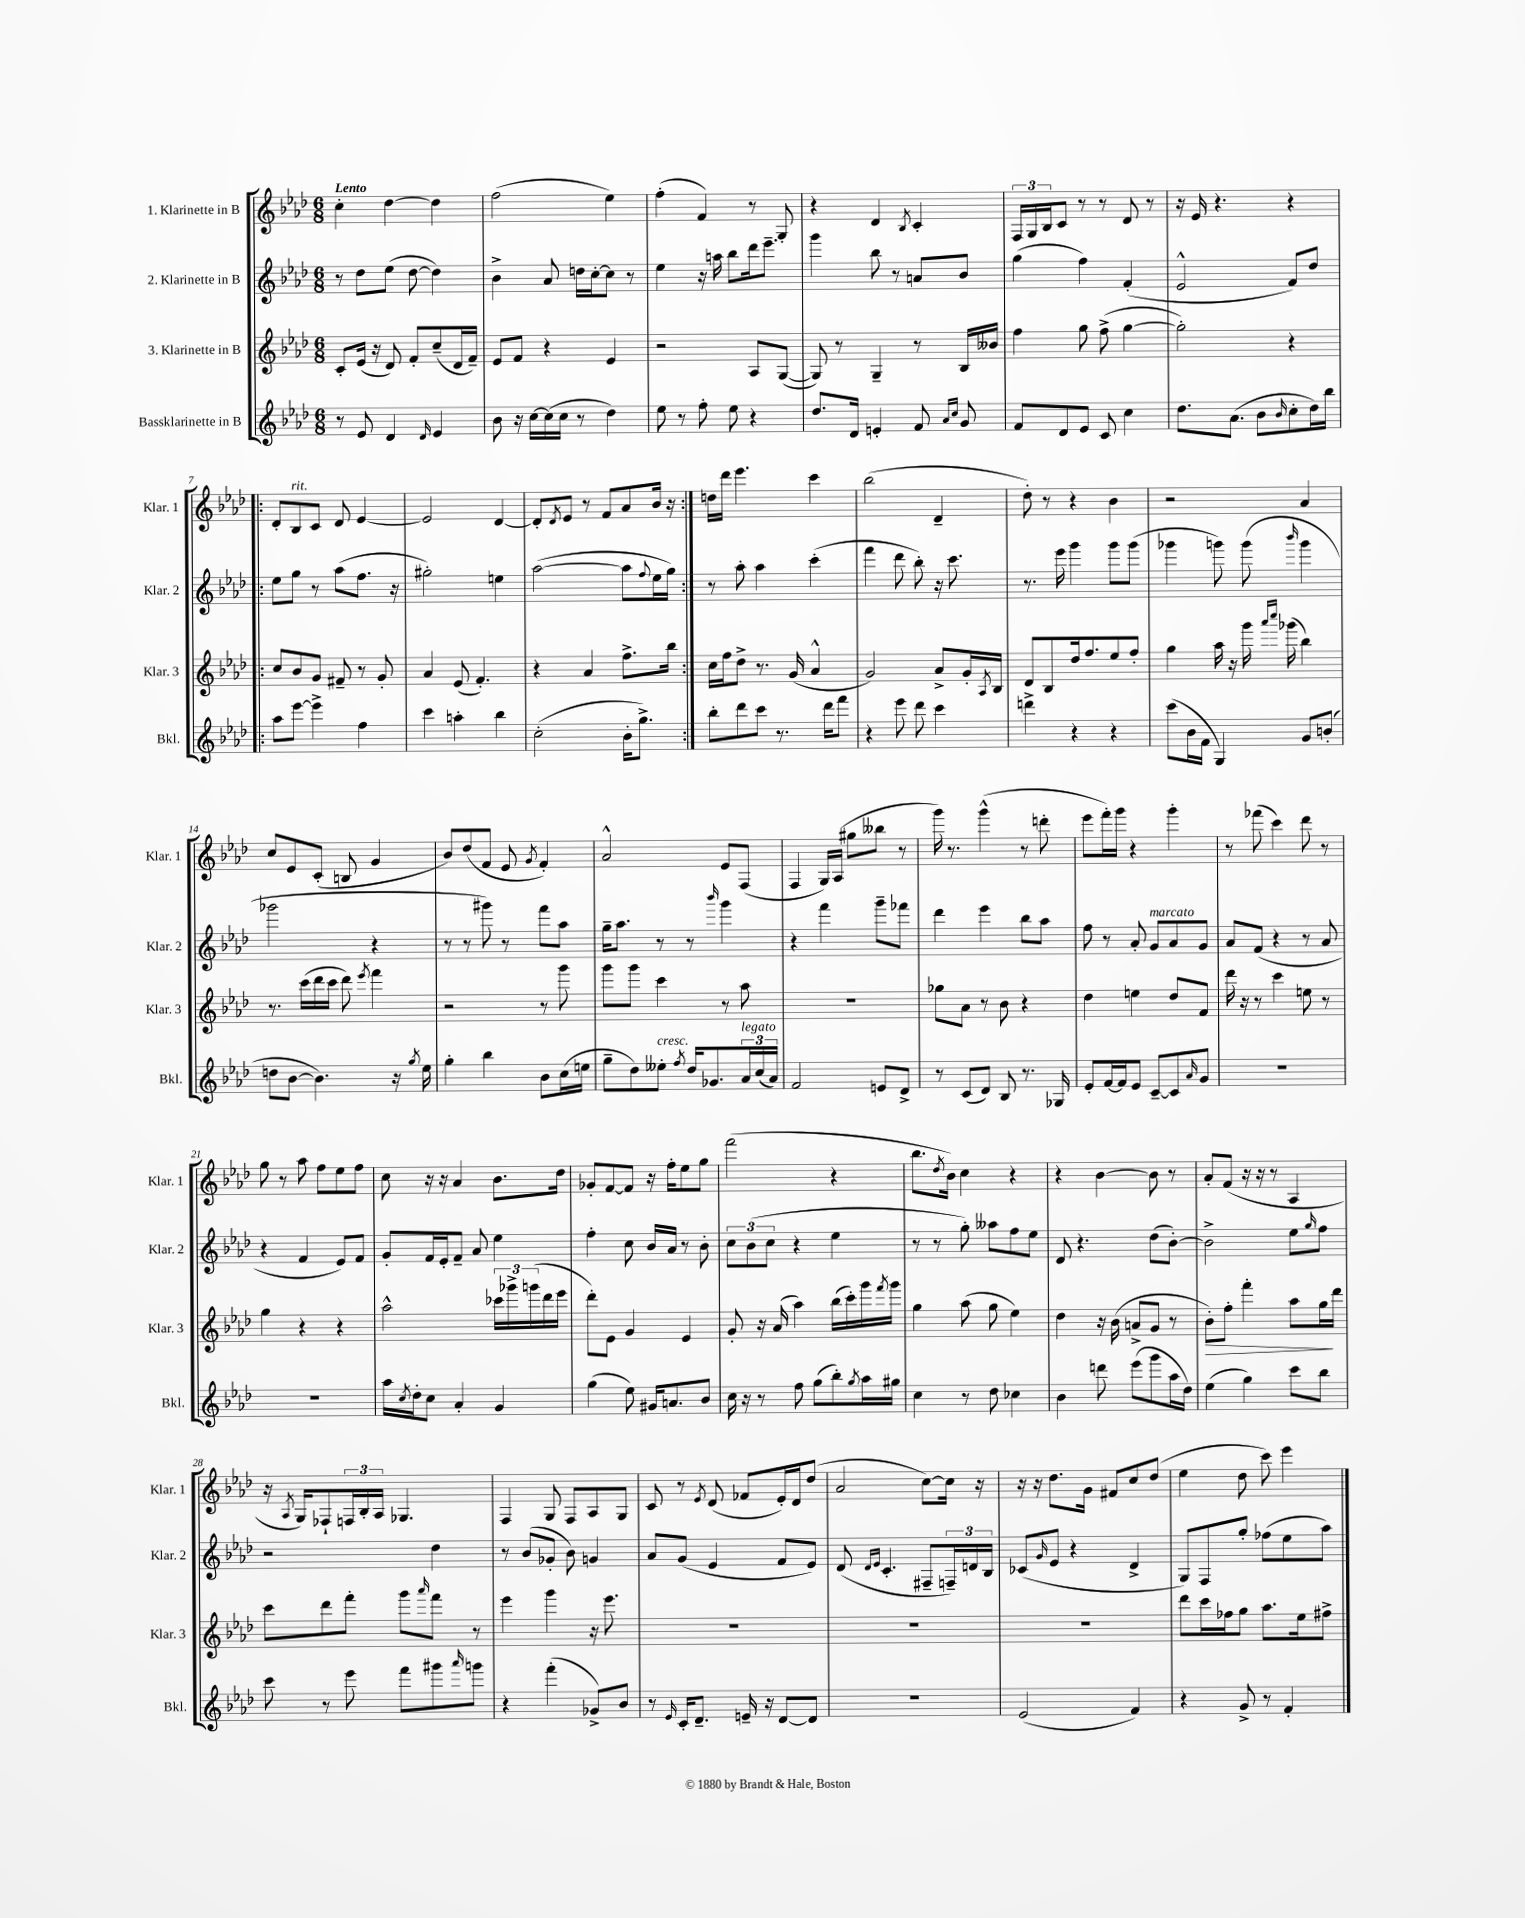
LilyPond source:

<<
\new StaffGroup <<
\new Staff = "s0" \with { instrumentName = "1. Klarinette in B" shortInstrumentName = "Klar. 1" } {
    \clef treble \key aes \major \numericTimeSignature \time 6/8 \tempo "Lento"
    c''4-. des''4~ des''4 |
    f''2( ees''4) |
    f''4-.( f'4) r8 g8-. |
    r4 des'4 \acciaccatura { bes8 } c'4-. |
    \tuplet 3/2 { f16 g16 bes16 } c'8 r8 r8 des'8 r8 |
    r16 ees'16 r4. r4 |
    \repeat volta 2 { des'8-. bes8^\markup { \italic "rit." } c'8 des'8 ees'4~ |
    ees'2 des'4~ |
    des'8-. \acciaccatura { des'8 } ees'8 r8 f'8 aes'8 bes'16 r16 | }
    d''16 des'''16 ees'''4. c'''4 |
    bes''2( des'4-- |
    des''8-.) r8 r4 bes'4 |
    r2 aes'4 |
    c''8 ees'8 c'8-.( b8 g'4 |
    bes'8) des''8( f'8 ees'8 \acciaccatura { g'8 } f'4-.) |
    aes'2-^ ees'8 f8( |
    f4 g16) aes16( gis''8 beses''8 r8 |
    g'''16) r8. g'''4-^( r8 d'''8-. |
    ees'''8 f'''16-.) g'''16 r4 g'''4-. |
    r8 fes'''8( c'''4) des'''8 r8 |
    g''8 r8 aes''8 f''8 ees''8 f''8 |
    c''8 r16 r16 aes'4 bes'8. des''16 |
    ges'8-. f'8~ f'8 r16 f''16-. ees''8 g''8 |
    f'''2( r4 |
    bes''8. \acciaccatura { des''8 } bes'16) c''4 r4 |
    r4 bes'4~ bes'8 r8 |
    aes'8-. f'8( r16 r16 r8 aes4 |
    r16 \acciaccatura { aes8 } g16) fes8-! \tuplet 3/2 { f16 bes16-. aes16 } ges4. |
    f4 g8 f8 aes8 g8 |
    c'8 r8 \acciaccatura { ees'8 } des'8( fes'8 ees'16-.) des'16 des''8( |
    aes'2 c''8~) c''16 r16 |
    r16 r16 des''8. g'16 fis'8 c''8 des''8( |
    ees''4 des''8 c'''8) ees'''4 \bar "|." |
}
\new Staff = "s1" \with { instrumentName = "2. Klarinette in B" shortInstrumentName = "Klar. 2" } {
    \clef treble \key aes \major \numericTimeSignature \time 6/8
    r8 des''8 ees''8( des''8~ des''4) |
    bes'4-> aes'8 d''16 c''16~-. c''8 r8 |
    ees''4 r16 a''16 bes''8 des'''16 ees'''8.-- |
    g'''4 bes''8 r8 a'8 bes'8 |
    g''4( f''4) f'4-.( |
    ees'2-^ f'8) des''8 |
    \repeat volta 2 { ees''8 g''8 r8 aes''8( f''8. r16 |
    gis''2-.) e''4 |
    aes''2~( aes''8 \appoggiatura { f''8 } ees''16 g''16) | }
    r8 aes''8-. aes''4 c'''4-.( |
    f'''4 des'''8 bes''8-.) r16 c'''8. |
    r8. ees'''16 g'''4 g'''8 g'''8( |
    ges'''4 g'''8) g'''8( \grace { bes'''16 } g'''4 |
    ges'''2 r4 |
    r8 r8 gis'''8) r8 f'''8 aes''8 |
    g''16-- aes''8. r8 r8 \grace { bes'''16 } g'''4 |
    r4 f'''4 g'''8-- fes'''8 |
    des'''4 ees'''4 bes''8 aes''8 |
    f''8 r8 aes'8-. g'8^\markup { \italic "marcato" } aes'8 g'8 |
    aes'8 f'8( r4 r8 aes'8 |
    r4 f'4 ees'8) f'8 |
    g'8-. f'16 ees'16-. f'8-- aes'8 ees''4 |
    f''4-. c''8 bes'16 aes'16 r8 bes'8-. |
    \tuplet 3/2 { c''8 bes'8( c''8 } r4 ees''4 |
    r8 r8 g''8-.) aeses''8 f''8 ees''8 |
    des'8 r4. des''8( bes'8~-.) |
    bes'2-> ees''8 \grace { g''16 } f''8 |
    r2 des''4 |
    r8 bes'8( ges'8-. bes'8) g'4 |
    aes'8 g'8( ees'4 f'8 ees'8) |
    des'8( \grace { des'16 ees'16 } c'4.-. fis8-- \tuplet 3/2 { f16--) d'16 bes16 } |
    ces'8( \grace { g'16 } ees'8 r4 des'4-> |
    g8) f8 g''8-. fes''8( ees''8 aes''8) \bar "|." |
}
\new Staff = "s2" \with { instrumentName = "3. Klarinette in B" shortInstrumentName = "Klar. 3" } {
    \clef treble \key aes \major \numericTimeSignature \time 6/8
    c'8-. ees'16( r16 des'8) f'8-. c''8--( des'16 f'16--) |
    ees'8 f'8 r4 ees'4 |
    r2 aes8 g8~( |
    g8) r8 g4-- r8 bes16 beses'16 |
    f''4 g''8 f''8->( g''4~ |
    g''2-.) r4 |
    \repeat volta 2 { c''8 bes'8 g'8 fis'8-- r8 g'8-. |
    aes'4 ees'8( f'4.-.) |
    r4 aes'4 f''8.-> bes''16 | }
    c''16 f''16 des''8-> r8. g'16( aes'4-^ |
    g'2) aes'8-> g'16-. \acciaccatura { aes8 } bes16 |
    des'8 bes8 des''16 f''8. ees''8 f''8-. |
    g''4 aes''16 r16 g'''16 \grace { aes'''16 c''''16 } ges'''16( bes''4) |
    r8. c'''16( des'''16 c'''16 des'''8) \acciaccatura { ees'''8 } f'''4 |
    r2 r8 g'''8 |
    g'''8 g'''8 c'''4 r8 aes''8 |
    R2. |
    ges''8 aes'8 r8 bes'8 r4 |
    des''4 e''4 des''8 f'8 |
    des'''16 r16 r8 c'''4 e''8 r8 |
    g''4 r4 r4 |
    aes''2-^ \tuplet 3/2 { ces'''16 ges'''16-> g'''16( } des'''16 ees'''16 |
    des'''8-.) ees'8 g'4 ees'4 |
    g'8-. r16 aes'16( aes''4) bes''16( c'''16-.) g'''16 \acciaccatura { f'''8 } g'''16 |
    g''4 aes''8( g''8 ees''4) |
    des''4 r16 bes'16( a'8-> g'8 r8 |
    bes'8-.\>) f''8-. f'''4-. aes''8 g''16\! des'''16 |
    c'''8 des'''8 f'''8-. g'''8 \grace { aes'''16 } f'''8 r8 |
    ees'''4 g'''4 r16 ees'''8. |
    R2. |
    R2. |
    R2. |
    des'''8 c'''16 fes''16 g''8 aes''8. ees''16 fis''8-> \bar "|." |
}
\new Staff = "s3" \with { instrumentName = "Bassklarinette in B" shortInstrumentName = "Bkl." } {
    \clef treble \key aes \major \numericTimeSignature \time 6/8
    r8 ees'8 des'4 \grace { des'16 } ees'4 |
    bes'8 r16 c''16~ c''16( c''16 r8 des''4) |
    ees''8 r8 f''8-. ees''8 r4 |
    des''8. des'16 e'4-. f'8 \grace { aes'16 c''16 } g'8 |
    f'8 des'8 ees'8 c'8 c''4 |
    des''8. aes'8.( bes'8 \grace { bes'16 } c''8-. des''16) bes''16 |
    \repeat volta 2 { aes''8 ees'''8~ ees'''4-> f''4 |
    c'''4 a''4-. bes''4 |
    c''2-.( bes'16-. g''8.->) | }
    bes''8-. des'''8 c'''8 r8. des'''16 f'''8 |
    r4 ees'''8 des'''8 c'''4 |
    d'''4-> r4 r4 |
    c'''8( bes'16 f'16 g4) g'8 b'8-.( |
    d''8 bes'8~ bes'4.) r16 \acciaccatura { g''8 } ees''16 |
    g''4-. bes''4 bes'8 c''16( e''16 |
    g''8-- des''8) eeses''8-.^\markup { \italic "cresc." } \acciaccatura { f''8 } des''16 ges'8. \tuplet 3/2 { aes'16^\markup { \italic "legato" } c''16( aes'16) } |
    f'2 e'8 des'8-> |
    r8 c'8( des'8) bes8 r8. ges16 |
    ees'8-. f'16~ f'16 ees'8 c'8~-- c'8 \grace { aes'16 } g'8 |
    R2. |
    R2. |
    aes''16 \acciaccatura { c''8 } des''16-. c''8 aes'4-. g'4 |
    g''4( ees''8) gis'16 a'8. bes'8 |
    c''16 r16 r8 f''8 g''8( bes''8-.) \acciaccatura { g''8 } aes''16 gis''16 |
    c''4 r8 des''8 ces''4 |
    bes'4 d'''8 ees'''8( g'''8 aes''16 des''16) |
    ees''4( g''4) c'''8 bes''8 |
    c'''8 r8 ees'''8 f'''8 gis'''8 \grace { aes'''16 } g'''8 |
    r4 f'''4-.( ges'8->) bes'8 |
    r8 \grace { ees'16 } c'16-. des'8.-- e'16-- r16 des'8~ des'8 |
    R2. |
    ees'2( f'4) |
    r4 g'8-> r8 f'4-. \bar "|." |
}
>>
>>
